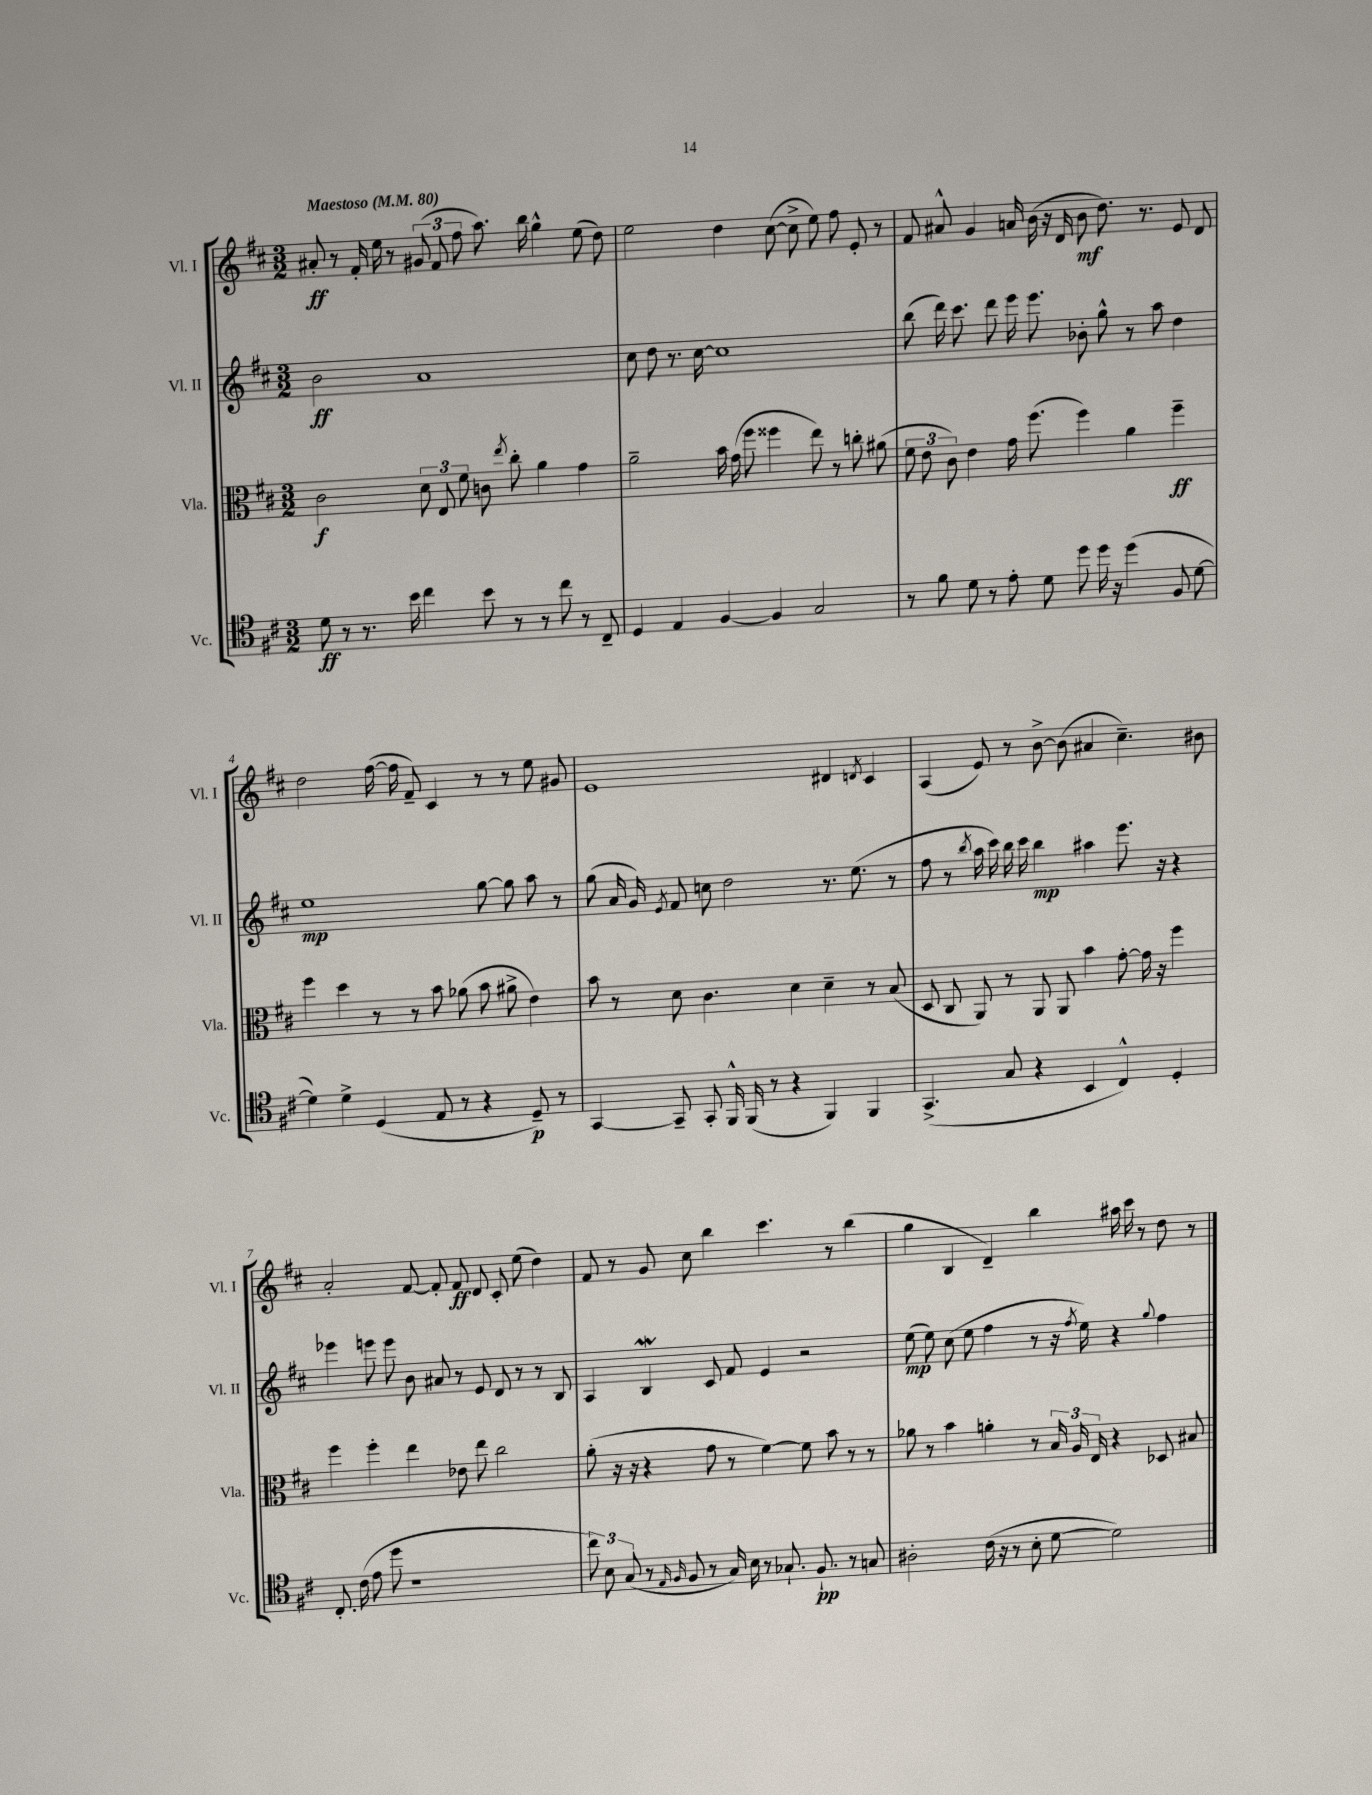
<<
\new StaffGroup <<
\new Staff = "s0" \with { instrumentName = "Vl. I" shortInstrumentName = "Vl. I" } {
    \clef treble \key d \major \numericTimeSignature \time 3/2 \tempo "Maestoso" 4 = 80
    \autoBeamOff ais'8-.\ff r8 fis'16-. e''16 r8 \tuplet 3/2 { gis'8( fis'8 fis''8 } a''8.) b''16 g''4-^ e''8( d''8) |
    e''2 d''4 cis''8~( cis''8-> e''8) fis''8 e'8-. r8 |
    fis'8 ais'8-^ g'4 a'16 b'16( r16 d'16 b'8\mf d''8.) r8. e'8 d'8 |
    d''2 fis''16~( fis''16 fis'8--) cis'4 r8 r8 e''8 gis'8 |
    e'1 dis'4 \acciaccatura { d'8 } cis'4 |
    a4( e'8) r8 b'8~-> b'8( ais'4 cis''4.--) bis'8 |
    a'2-. fis'8~ fis'8-. fis'8\ff d'8 cis'8-. e''8( d''4) |
    fis'8 r8 g'8 cis''8 b''4 cis'''4. r8 b''4( |
    g''4 b4 d'4--) b''4 ais''16 cis'''16 r8 d''8 r8 \bar "|." |
}
\new Staff = "s1" \with { instrumentName = "Vl. II" shortInstrumentName = "Vl. II" } {
    \clef treble \key d \major \numericTimeSignature \time 3/2
    \autoBeamOff b'2\ff a'1 |
    cis''8 d''8 r8. cis''16~ cis''1 |
    b''8( d'''16) cis'''8. d'''8 e'''16 e'''8. bes'8-. g''8-^ r8 a''8 d''4 |
    e''1\mp g''8~ g''8 a''8 r8 |
    g''8( a'16 g'16) \acciaccatura { e'8 } fis'8 c''8 d''2 r8. e''8.( r8 |
    fis''8 r8 \acciaccatura { b''8 } a''16 cis'''16) b''16 cis'''16 b''4\mp ais''4 e'''8. r16 r4 |
    ees'''4 e'''8 e'''8 b'8 ais'8 r8 e'8 d'8 r8 r8 b8 |
    a4 b4\mordent cis'8 fis'8 e'4 r2 |
    e''8\mp( e''8) cis''8( e''8 fis''4 r8 r16 \acciaccatura { fis''8 } e''16) r4 \appoggiatura { g''8 } fis''4 \bar "|." |
}
\new Staff = "s2" \with { instrumentName = "Vla." shortInstrumentName = "Vla." } {
    \clef alto \key d \major \numericTimeSignature \time 3/2
    \autoBeamOff cis'2\f \tuplet 3/2 { d'8 e8 fis'8 } c'8 \acciaccatura { e''8 } cis''8-. a'4 g'4 |
    a'2-- b'16 g'16( fis''8 fisis''4 e''8) r8 c''8-. ais'8( |
    \tuplet 3/2 { fis'8 e'8 cis'8) } e'4 g'16 fis''8.( fis''4) a'4 fis''4--\ff |
    fis''4 d''4 r8 r8 b'8 aes'8( b'8 ais'8-> e'4) |
    b'8 r8 d'8 cis'4. d'4 d'4-- r8 b8( |
    d8 cis8 a,8) r8 a,8 a,8 b'4 g'8~-. g'16 r16 fis''4 |
    fis''4 fis''4-. e''4 ees'8 e''8 cis''2 |
    a'8-.( r16 r16 r4 g'8 r8 fis'4~) fis'8 b'8 r8 r8 |
    aes'8 r8 b'4 a'4-. r8 \tuplet 3/2 { b16 a16 e16 } r4 des8 bis8 \bar "|." |
}
\new Staff = "s3" \with { instrumentName = "Vc." shortInstrumentName = "Vc." } {
    \clef tenor \key d \major \numericTimeSignature \time 3/2
    \autoBeamOff d'8\ff r8 r8. b'16 cis''4 b'8 r8 r8 cis''8 r8 cis8-- |
    d4 e4 fis4~ fis4 g2 |
    r8 fis'8 d'8 r8 e'8-. d'8 d''8 d''16 r16 d''4( fis8 d'8~ |
    d'4) d'4-> d4( e8 r8 r4 d8--\p) r8 |
    g,4~ g,8-- g,8-. fis,16-^ fis,16( r8 r4 fis,4) fis,4 |
    g,4.->( g8 r4 b,4 cis4-^) d4-. |
    cis8.-. cis'16( e'8 d''8 r1 |
    \tuplet 3/2 { cis''8) b8 g8( } r8 \grace { e16 fis16 } fis8 r8 g16) b16 r8 ges8.-! fis8.-!\pp r8 g8 |
    ais2-. cis'16( r16 r8 b8-. d'8~ d'2) \bar "|." |
}
>>
>>
